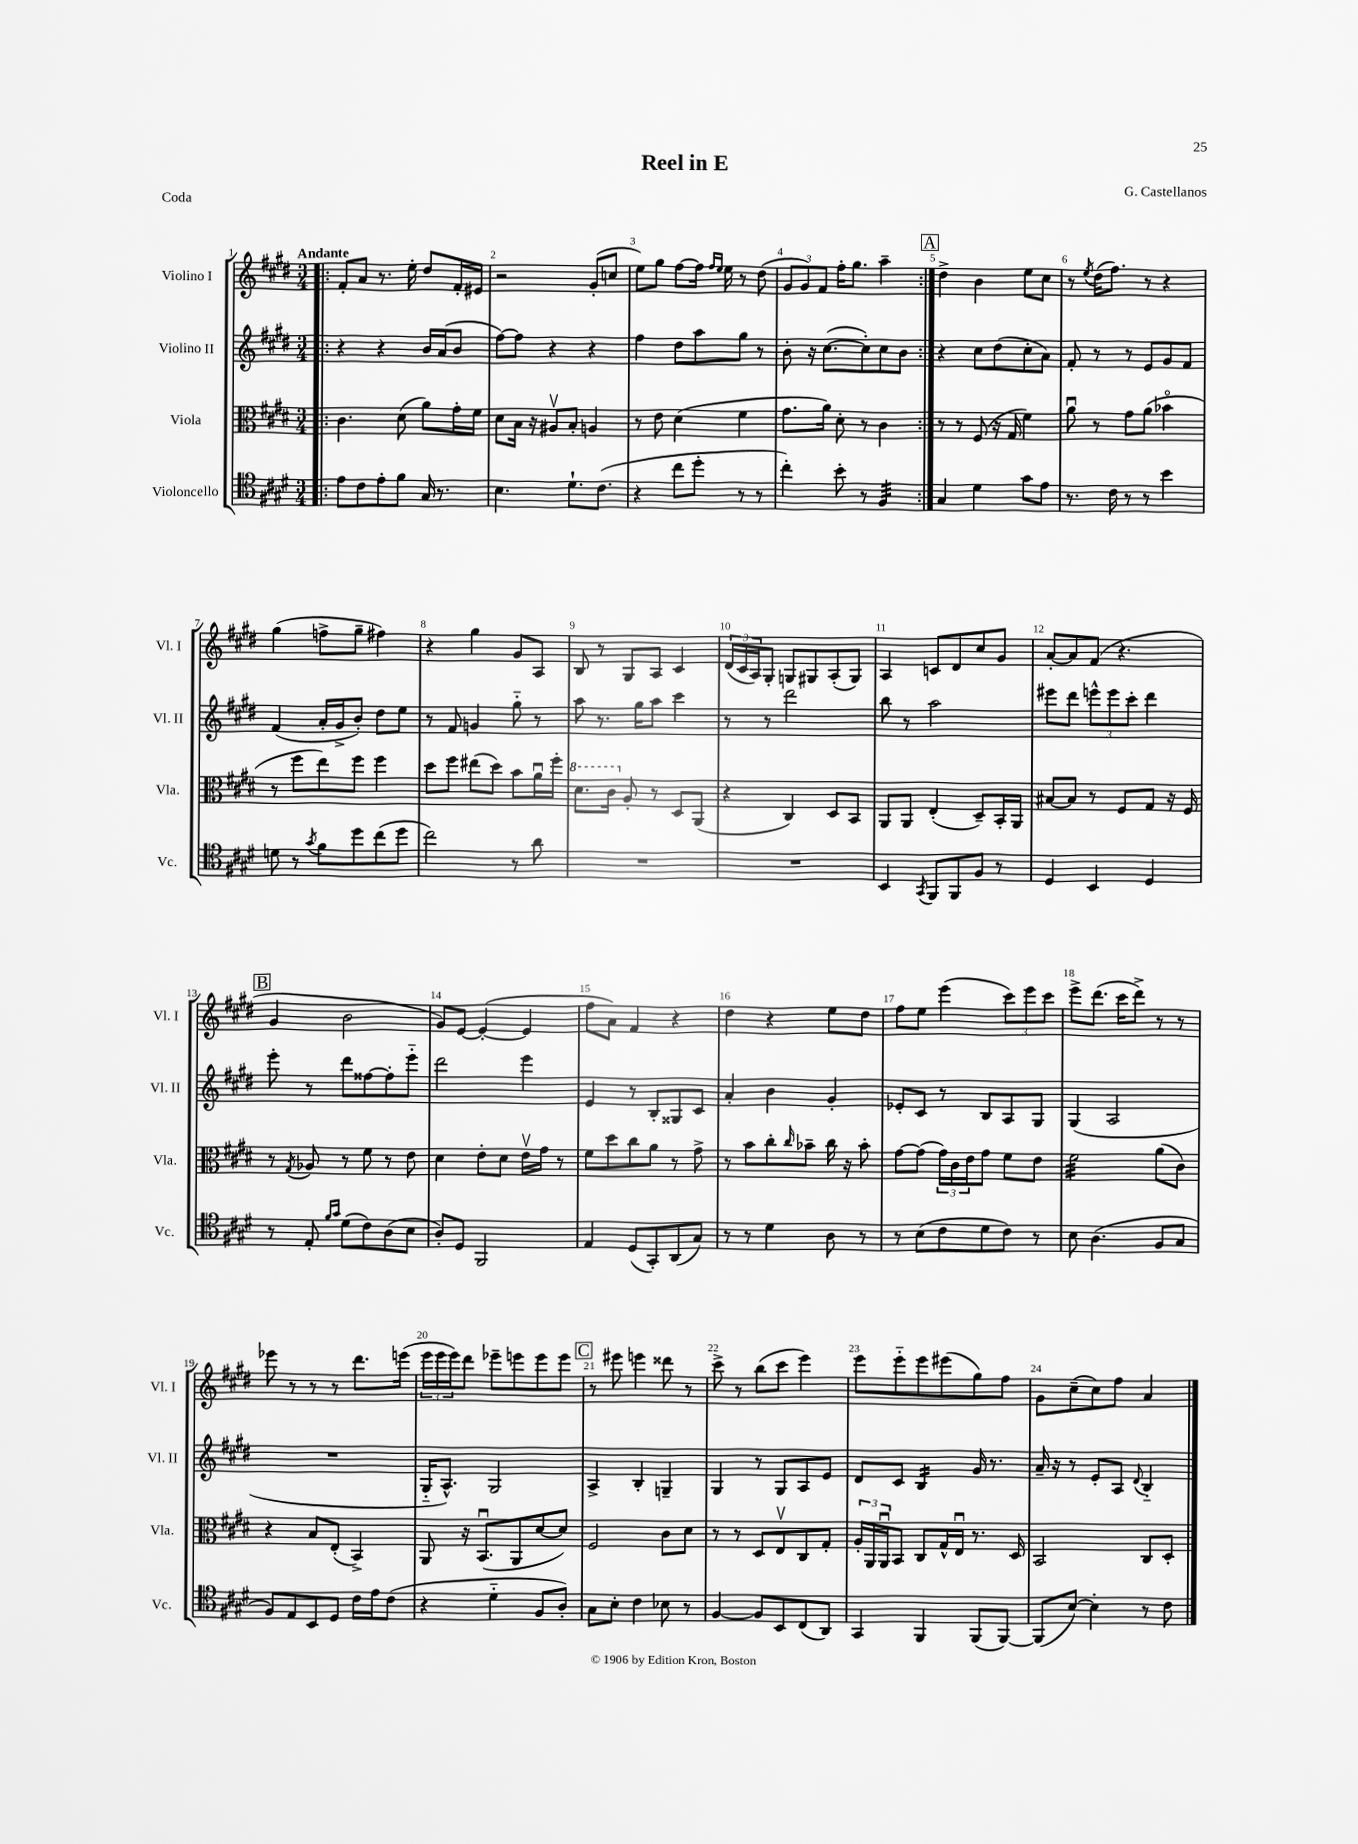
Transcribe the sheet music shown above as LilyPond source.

\header { title = "Reel in E" composer = "G. Castellanos" piece = "Coda" }
<<
\new StaffGroup <<
\new Staff = "s0" \with { instrumentName = "Violino I" shortInstrumentName = "Vl. I" } {
    \clef treble \key e \major \numericTimeSignature \time 3/4 \tempo "Andante"
    \repeat volta 2 { \bar ".|:" fis'8-. a'8 r8. e''16-. dis''8 fis'16-. eis'16 |
    r2 gis'8-.( c''8 |
    e''8) gis''8 fis''8~ fis''16 \grace { fis''16 e''16 } e''16 r8 dis''8( |
    \tuplet 3/2 { gis'8 gis'8) fis'8 } fis''16-. gis''8. a''4-- | }
    \mark \markup { \box "A" } dis''4-> b'4 e''8 cis''8 |
    r8 \acciaccatura { e''8 } dis''16( fis''8.) r8 r4 |
    gis''4( f''8-> gis''8-- fis''4) |
    r4 gis''4 gis'8 a8 |
    b8 r8 gis8 a8 cis'4 |
    \tuplet 3/2 { dis'16( cis'16 a16) } gis8-. g8 gis8 a8-.( gis8) |
    a4 c'8 dis'8 cis''8 gis'8 |
    a'8~-. a'8 fis'8( r4. |
    \mark \markup { \box "B" } gis'4 b'2 |
    gis'8) e'8~ e'4~-.( e'4 |
    fis''8 a'8) fis'4 r4 |
    dis''4 r4 e''8 dis''8 |
    fis''8 e''8 e'''4( \tuplet 3/2 { cis'''8) e'''8 cis'''8 } |
    e'''8-> dis'''8.( cis'''16 dis'''8->) r8 r8 |
    ees'''8 r8 r8 r8 dis'''8. e'''16( |
    \tuplet 3/2 { e'''16 e'''16 e'''16) } dis'''8 ees'''8-- e'''8 e'''8 e'''8 |
    \mark \markup { \box "C" } r8 eis'''8 e'''4 disis'''8 r8 |
    cis'''8-> r8 b''8( cis'''8 e'''4) |
    e'''8 e'''8-_ e'''8 eis'''8( gis''8) fis''8 |
    gis'8 cis''8--( cis''8) fis''8 a'4 \bar "|." |
}
\new Staff = "s1" \with { instrumentName = "Violino II" shortInstrumentName = "Vl. II" } {
    \clef treble \key e \major \numericTimeSignature \time 3/4
    \repeat volta 2 { \bar ".|:" r4 r4 b'16 a'16( b'8 |
    fis''8~) fis''8 r4 r4 |
    fis''4 dis''8 a''8 gis''8 r8 |
    b'8-. r16 cis''8.~( cis''8-.) cis''8 b'8 | }
    \mark \markup { \box "A" } r4 cis''8 dis''8( cis''8-. a'8) |
    fis'8-. r8 r8 e'8 gis'8 fis'8 |
    fis'4( a'16-. gis'16-> b'8-.) dis''8 e''8 |
    r8 fis'8 g'4 gis''8-_ r8 |
    a''8 r8. gis''16 a''8 cis'''4 |
    r8 r8 dis'''2 |
    b''8 r8 a''2 |
    eis'''8 dis'''8 \tuplet 3/2 { e'''8-^ e'''8 cis'''8-. } dis'''4 |
    \mark \markup { \box "B" } e'''8-. r8 dis'''8 fisis''8~ fisis''8-. e'''8-_ |
    dis'''2 e'''4 |
    e'4 r8 b8-. gisis8 cis'8 |
    a'4-. b'4 gis'4-. |
    ees'8-. cis'8 r8 b8 a8 gis8 |
    gis4( a2 |
    R2. |
    gis16-_ a8.-^) gis2 |
    \mark \markup { \box "C" } a4-> b4-. g4-- |
    gis4 r8 gis8 a8 e'8 |
    dis'8 cis'8 b4:16 gis'16 r8. |
    a'16-- r16 r8 e'8-. a8 \appoggiatura { dis'8 } b4-_ \bar "|." |
}
\new Staff = "s2" \with { instrumentName = "Viola" shortInstrumentName = "Vla." } {
    \clef alto \key e \major \numericTimeSignature \time 3/4
    \repeat volta 2 { \bar ".|:" cis'4. dis'8( a'8) gis'16-. fis'16 |
    dis'8 b16 r16 ais8\upbow b8-. a4 |
    r8 e'8 dis'4( fis'4 |
    gis'8. a'16) dis'8-. r8 cis'4 | }
    \mark \markup { \box "A" } r8 r8 fis8( r16 gis16 fis'4) |
    a'8\downbow r8 gis'8 a'8( bes'4\flageolet |
    r8 fis''8 e''8) fis''8 fis''4 |
    dis''8 fis''8 eis''8( dis''8) b'8 a'16\downbow fis''16-. |
    \ottava #1 dis''8. cis''16 \ottava #0 a8-. r8 dis8 a,8( |
    r4 cis4) dis8 b,8 |
    a,8 a,8 e4-.( dis8--) b,16-. a,16 |
    bis8~ bis8 r8 fis8 gis8 r16 fis16 |
    \mark \markup { \box "B" } r8 \acciaccatura { gis8 } aes8 r8 fis'8 r8 e'8 |
    dis'4 e'8-. dis'8 e'16\upbow gis'16 r8 |
    fis'8 dis''8 cis''8 a'8 r8 gis'8-> |
    r8 b'8 cis''8-. \grace { cis''16 } bes'8-- cis''16 r16 bes'8-. |
    gis'8~ gis'8( \tuplet 3/2 { gis'16) cis'16 e'16 } gis'8 fis'8 e'8 |
    fis'2:32 a'8( cis'8) |
    r4 b8 e8-.( b,4->) |
    a,8 r16 b,8.\downbow( a,8 dis'8~ dis'8) |
    \mark \markup { \box "C" } fis2 cis'8 dis'8 |
    r8 r8 dis8 e8\upbow cis8 gis8-. |
    \tuplet 3/2 { a16-. a,16 a,16\downbow } b,8 cis8 gis16-^ e16\downbow r8. dis16 |
    b,2 cis8 dis8-. \bar "|." |
}
\new Staff = "s3" \with { instrumentName = "Violoncello" shortInstrumentName = "Vc." } {
    \clef tenor \key e \major \numericTimeSignature \time 3/4
    \repeat volta 2 { \bar ".|:" e'8 cis'8 e'8-. fis'8 gis16 r8. |
    b4. dis'8.-! cis'8.( |
    r4 cis''8 dis''8-. r8 r8 |
    cis''4-.) b'8-. r8 fis4:32 | }
    \mark \markup { \box "A" } gis4 dis'4 gis'8 e'8 |
    r8. cis'16 r8 r8 b'4 |
    d'8 r8 \acciaccatura { gis'8 } fis'8 dis''8 cis''8( dis''8 |
    cis''2) r8 a'8 |
    R2. |
    R2. |
    b,4 \acciaccatura { gis,8 } fis,8 fis,8 fis8 r8 |
    dis4 b,4 dis4 |
    \mark \markup { \box "B" } r8 e8-. \grace { fis'16 gis'16 } dis'8( cis'8) a8( b8 |
    a8-.) dis8 fis,2 |
    e4 dis8( gis,8-.) a,8( gis8) |
    r8 r8 dis'4 a8 r8 |
    r8 b8( cis'8 dis'8 cis'8) r8 |
    b8 a4.( fis8 gis8 |
    fis8) e8 b,8 dis8 cis'16 e'16 cis'8( |
    r4 dis'4-_ fis8 a8-.) |
    \mark \markup { \box "C" } gis8 b8-. cis'4 bes8 r8 |
    fis4~ fis8 b,8 cis8( a,8) |
    gis,4 fis,4 fis,8( fis,8~) |
    fis,8( b8~) b4-. r8 cis'8 \bar "|." |
}
>>
>>
\layout { \context { \Score \override BarNumber.break-visibility = ##(#f #t #t) barNumberVisibility = #all-bar-numbers-visible } }
